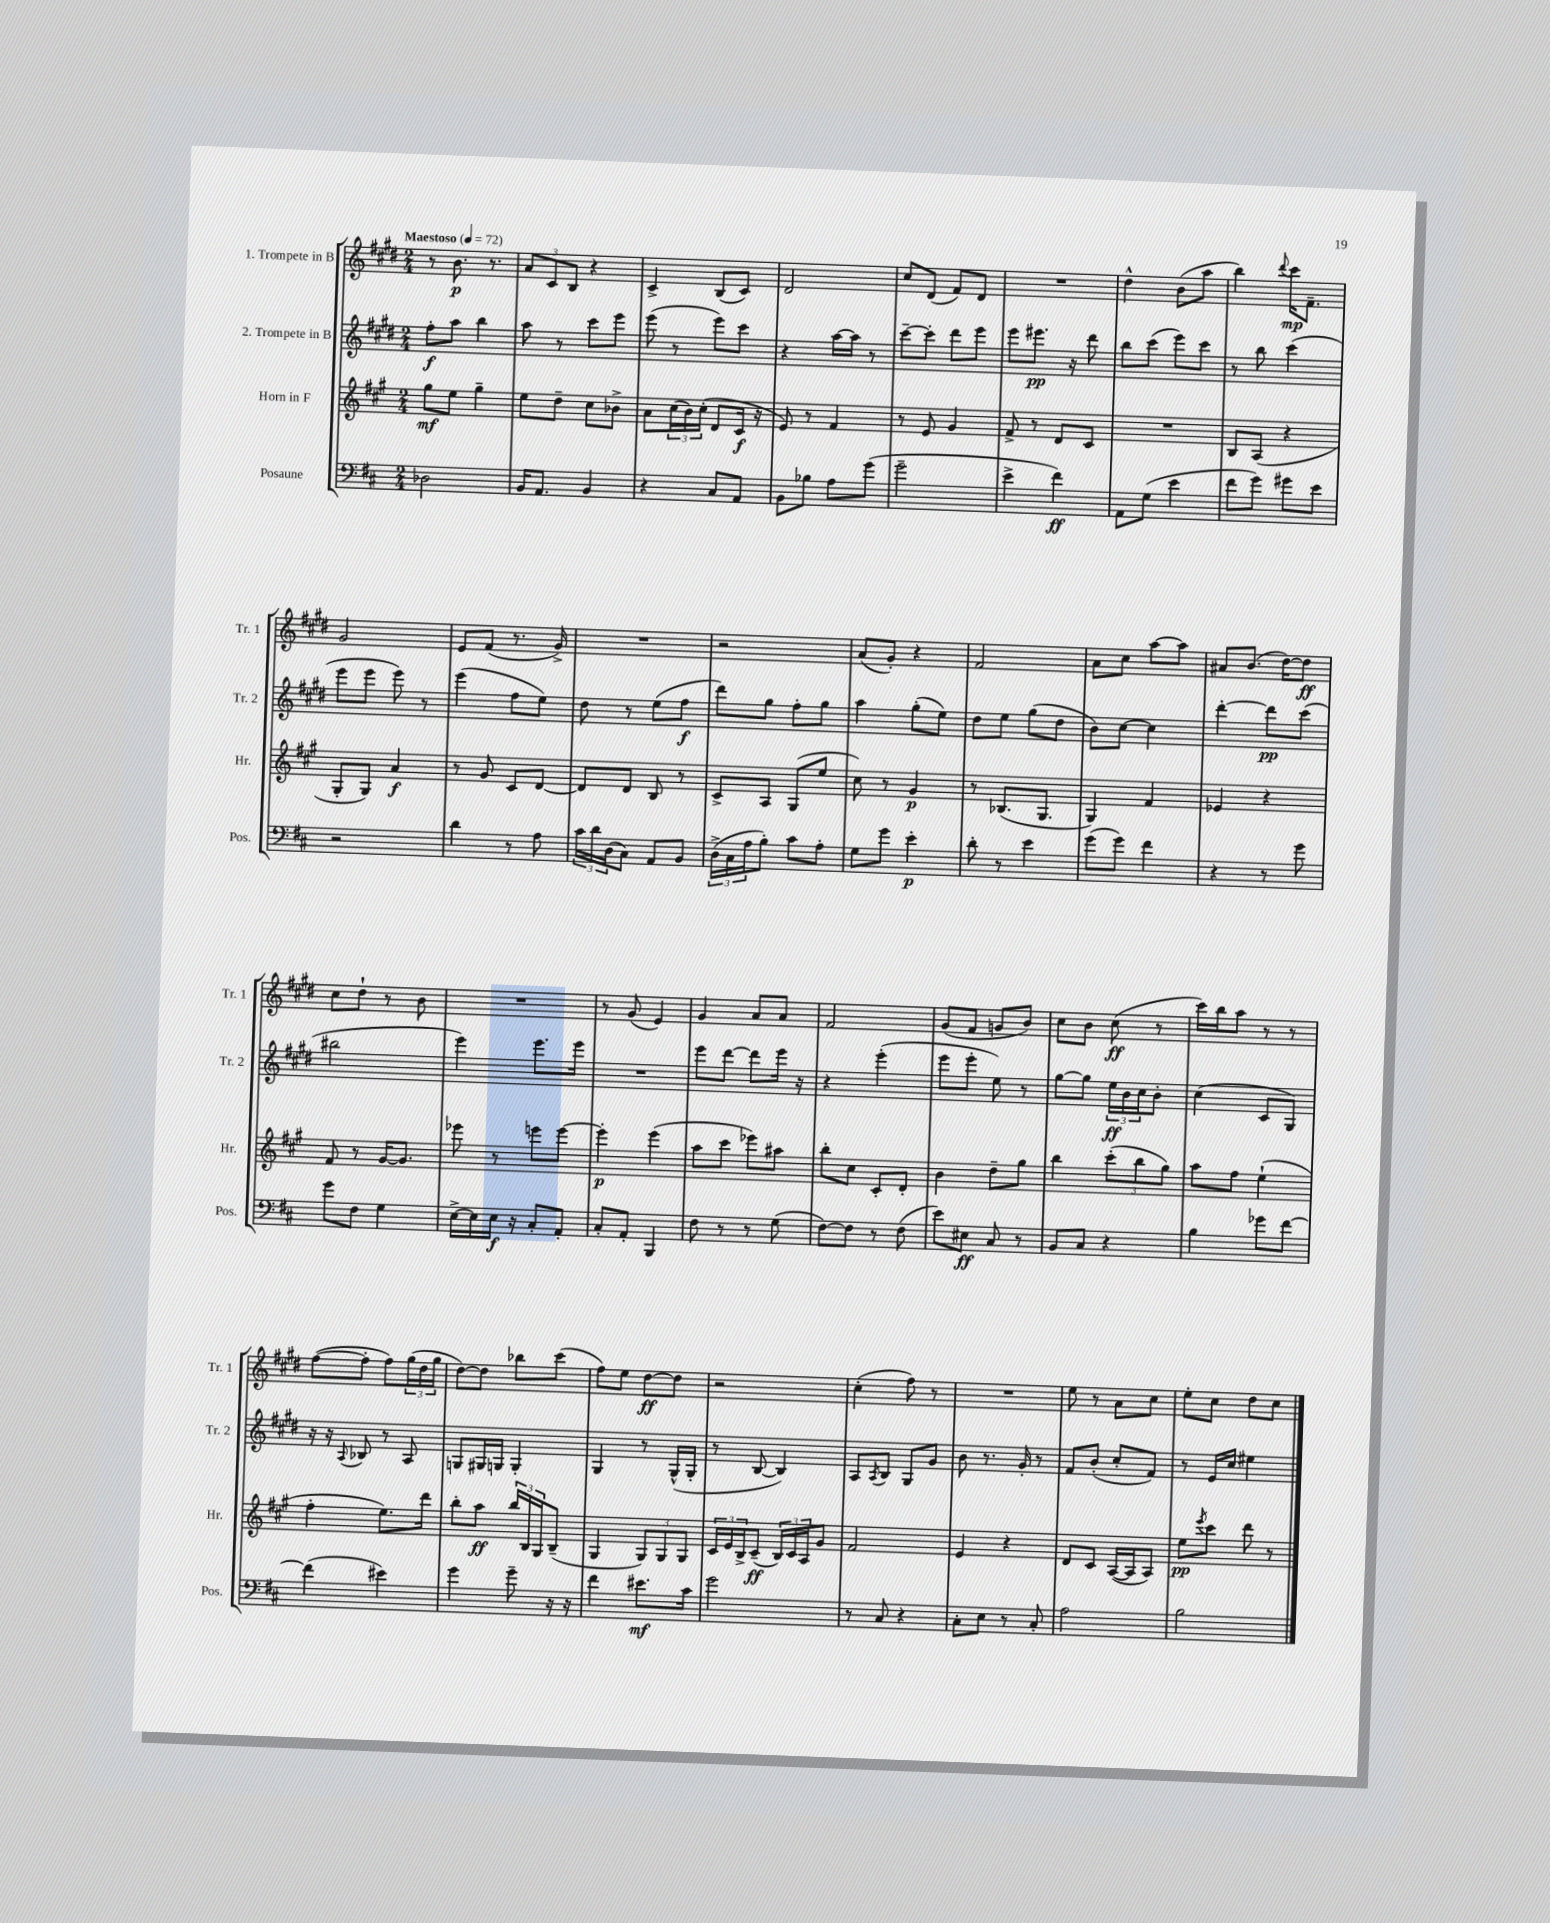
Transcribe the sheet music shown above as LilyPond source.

<<
\new StaffGroup <<
\new Staff = "s0" \with { instrumentName = "1. Trompete in B" shortInstrumentName = "Tr. 1" } {
    \clef treble \key e \major \numericTimeSignature \time 2/4 \tempo "Maestoso" 4 = 72
    r8 b'8.\p r8. |
    \tuplet 3/2 { a'8 cis'8 b8 } r4 |
    cis'4-> b8( cis'8) |
    dis'2 |
    cis''8 dis'8( fis'8) dis'8 |
    R2 |
    dis''4-^ b'8( a''8 |
    b''4) \appoggiatura { dis'''8 } cis'''16\mp fis'8.-- |
    gis'2 |
    e'8 fis'8( r8. gis'16->) |
    R2 |
    r2 |
    a'8( gis'8-.) r4 |
    fis'2 |
    a'8 cis''8 a''8~ a''8 |
    ais'8 b'8.( dis''16~) dis''8\ff |
    cis''8 dis''8-! r8 b'8 |
    R2 |
    r8 gis'8( e'4) |
    gis'4 a'8 a'8 |
    fis'2 |
    gis'8( fis'8 g'8 b'8) |
    cis''8 b'8 cis''8\ff( r8 |
    cis'''16) b''16 a''8 r8 r8 |
    fis''8~( fis''8-. fis''8) \tuplet 3/2 { gis''16( dis''16 gis''16 } |
    dis''8~) dis''8 bes''8 cis'''8( |
    fis''8) e''8 dis''8~\ff dis''8 |
    r2 |
    cis''4-.( fis''8) r8 |
    R2 |
    e''8 r8 a'8 cis''8 |
    e''8-. cis''8 dis''8 cis''8 \bar "|." |
}
\new Staff = "s1" \with { instrumentName = "2. Trompete in B" shortInstrumentName = "Tr. 2" } {
    \clef treble \key e \major \numericTimeSignature \time 2/4
    fis''8-.\f a''8 b''4 |
    a''8 r8 cis'''8 e'''8 |
    e'''8( r8 e'''8) cis'''8 |
    r4 a''16~ a''16 r8 |
    cis'''8~-- cis'''8-. dis'''8 e'''8 |
    e'''8 eis'''8.\pp r16 dis'''8 |
    b''8 cis'''8( e'''8) cis'''8 |
    r8 b''8 cis'''4( |
    e'''8 e'''8 e'''8) r8 |
    e'''4( fis''8 e''8) |
    dis''8 r8 e''8( fis''8\f |
    dis'''8) gis''8 fis''8-. gis''8 |
    a''4 gis''8-.( e''8) |
    dis''8 e''8 gis''8( dis''8 |
    b'8) cis''8~ cis''4 |
    dis'''4~-. dis'''8\pp cis'''8( |
    bis''2 |
    e'''4) e'''8. e'''16 |
    R2 |
    e'''8 dis'''8~ dis'''8 e'''16 r16 |
    r4 e'''4-.( |
    e'''8 e'''8-. e''8) r8 |
    gis''8~ gis''8 \tuplet 3/2 { e''16\ff b'16 cis''16 } b'8-. |
    cis''4( cis'8 gis8) |
    r16 r16 \appoggiatura { a8 } bes8 r8 a8 |
    g8 gis16 g16 g4-. |
    gis4 r8 gis16-^( gis16-. |
    r8 b8~ b4) |
    a8 \acciaccatura { a8 } b8 gis8 gis'8 |
    b'8 r8. gis'16-. r8 |
    fis'8 b'8-.( cis''8-. fis'8) |
    r8 e'16 cis''16 eis''4 \bar "|." |
}
\new Staff = "s2" \with { instrumentName = "Horn in F" shortInstrumentName = "Hr." } {
    \clef treble \key a \major \numericTimeSignature \time 2/4
    gis''8\mf e''8 gis''4-- |
    e''8 d''8-- cis''8 bes'8-> |
    a'8 \tuplet 3/2 { cis''16( b'16) cis''16-.( } d'8 cis'16\f r16 |
    e'8) r8 fis'4 |
    r8 e'8 gis'4 |
    fis'8-> r8 d'8 cis'8 |
    R2 |
    b8 a8( r4 |
    gis8-. gis8) a'4\f |
    r8 gis'8 cis'8 d'8~ |
    d'8 d'8 b8 r8 |
    cis'8-> a8 gis8( e''8 |
    cis''8) r8 gis'4\p |
    r8 bes8.( gis8. |
    gis4) fis'4 |
    ees'4 r4 |
    fis'8 r8 gis'16~ gis'8. |
    ees'''8 r8 e'''8 e'''8~ |
    e'''4-.\p e'''4( |
    a''8 cis'''8 ees'''8) ais''8 |
    b''8-. cis''8 cis'8-. d'8-. |
    b'4 d''8-- gis''8 |
    b''4 \tuplet 3/2 { cis'''8-.( b''8 gis''8) } |
    a''8 fis''8 e''4-!( |
    fis''4-. e''8.) d'''16 |
    b''8-. a''8\ff \tuplet 3/2 { b''16 b16 gis16 } b8--( |
    gis4 \tuplet 3/2 { gis8) gis8 gis8 } |
    \tuplet 3/2 { cis'16 e'16 b16-> } cis'8--\ff( \tuplet 3/2 { b16) cis'16 a16 } gis'8 |
    fis'2 |
    e'4 r4 |
    d'8 cis'8 a16~( a16 a8) |
    e''8\pp \acciaccatura { e'''8 } cis'''8 d'''8 r8 \bar "|." |
}
\new Staff = "s3" \with { instrumentName = "Posaune" shortInstrumentName = "Pos." } {
    \clef bass \key d \major \numericTimeSignature \time 2/4
    des2 |
    b,16 a,8. b,4 |
    r4 cis8 a,8 |
    b,8 bes8 a8 g'8( |
    g'2-- |
    e'4-> fis'4\ff) |
    a,8 g8( e'4 |
    fis'8 g'8) gis'8 e'8 |
    r2 |
    d'4 r8 a8 |
    \tuplet 3/2 { cis'16 d'16 d16( } cis8) a,8 b,8 |
    \tuplet 3/2 { d16->( cis16 a16 } b8-.) cis'8 a8-. |
    g8 g'8 e'4-.\p |
    d'8-. r8 e'4 |
    g'8( g'8) fis'4 |
    r4 r8 g'8 |
    g'8 fis8 g4 |
    e16~-> e16 e16\f r16 cis8-. a,8-. |
    cis8-. a,8-. b,,4 |
    fis8 r8 r8 g8( |
    fis8~) fis8 r8 fis8( |
    e'8) eis8\ff cis8 r8 |
    b,8 cis8 r4 |
    b4 ges'8 fis'8~ |
    fis'4( eis'4) |
    g'4 g'8-- r16 r16 |
    fis'4 eis'8.\mf cis'16 |
    g'2 |
    r8 cis8 r4 |
    cis8-. e8 r8 cis8-. |
    a2 |
    b2 \bar "|." |
}
>>
>>
\layout { \context { \Score \remove "Bar_number_engraver" } }
